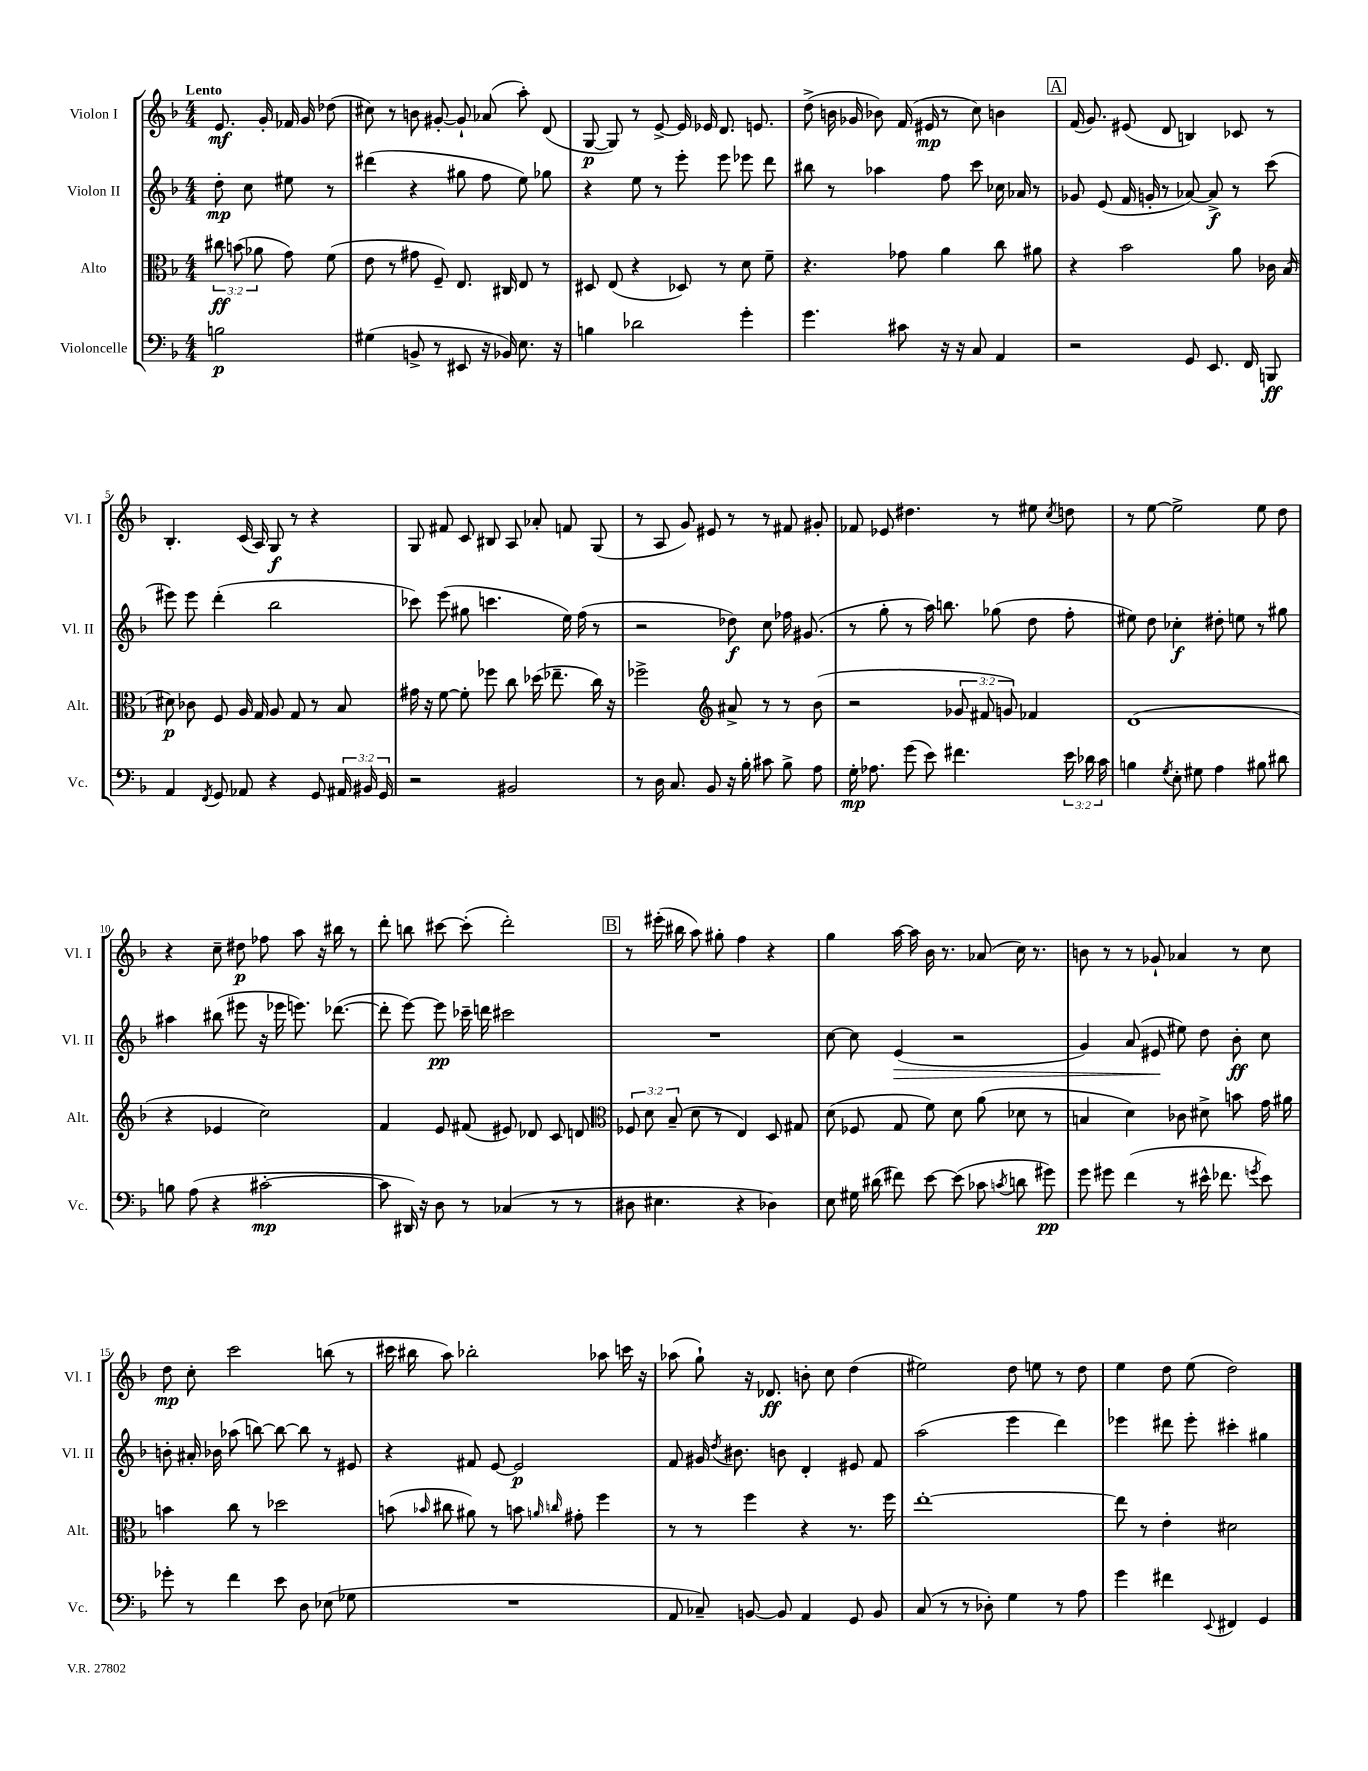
<<
\new StaffGroup <<
\new Staff = "s0" \with { instrumentName = "Violon I" shortInstrumentName = "Vl. I" } {
    \clef treble \key f \major \numericTimeSignature \time 4/4 \partial 2 \tempo "Lento"
    \autoBeamOff e'8.\mf g'16-. fes'16 g'16 des''8( |
    cis''8) r8 b'8 gis'8~-. gis'8-! aes'8( a''8-.) d'8( |
    g8~\p g8) r8 e'8~-> e'16 ees'16 d'8. e'8. |
    d''8->( b'16 ges'16 bes'8) f'16( eis'16\mp r8 c''8) b'4 |
    \mark \markup { \box "A" } f'16( g'8.) eis'8( d'8 b4) ces'8 r8 |
    bes4.-. c'16( a16) g8\f r8 r4 |
    g8 fis'8 c'8 bis8 a8 aes'8-. f'8 g8( |
    r8 a8 g'8) eis'8 r8 r8 fis'8 gis'8-. |
    fes'8 ees'8 dis''4. r8 eis''8 \acciaccatura { c''8 } d''8 |
    r8 e''8~ e''2-> e''8 d''8 |
    r4 c''8-- dis''8\p fes''8 a''8 r16 bis''16 r8 |
    d'''8-. b''8 cis'''8~ cis'''8-.( d'''2-.) |
    \mark \markup { \box "B" } r8 eis'''16-.( bis''16 a''8) gis''8-. f''4 r4 |
    g''4 a''16~ a''16 bes'16 r8. aes'8( c''16) r8. |
    b'8 r8 r8 ges'8-! aes'4 r8 c''8 |
    d''8\mp c''8-. c'''2 b''8( r8 |
    cis'''16 bis''16 a''8) bes''2-. aes''8 c'''16 r16 |
    aes''8( g''8-!) r16 des'8.\ff b'8-. c''8 d''4( |
    eis''2) d''8 e''8 r8 d''8 |
    e''4 d''8 e''8( d''2) \bar "|." |
}
\new Staff = "s1" \with { instrumentName = "Violon II" shortInstrumentName = "Vl. II" } {
    \clef treble \key f \major \numericTimeSignature \time 4/4 \partial 2
    \autoBeamOff d''8-.\mp c''8 eis''8 r8 |
    dis'''4( r4 gis''8 f''8 e''8) ges''8 |
    r4 e''8 r8 e'''8-. e'''8 ees'''8 d'''8 |
    bis''8 r8 aes''4 f''8 c'''8 ces''16 aes'16 r8 |
    \mark \markup { \box "A" } ges'8 e'8( f'16 g'16-. r8 aes'8~) aes'8->\f r8 c'''8( |
    eis'''8) eis'''8 d'''4-.( bes''2 |
    ces'''8) e'''8( gis''8 c'''4. e''16) f''16( r8 |
    r2 des''8\f) c''8 fes''16 gis'8.( |
    r8 g''8-. r8 a''16) b''8. ges''8( d''8 f''8-. |
    eis''8) d''8 ces''4-.\f dis''8-. e''8 r8 gis''8 |
    ais''4 bis''8( eis'''8 r16 ees'''16 e'''8.) des'''8.~( |
    des'''8-. e'''8~) e'''8\pp ces'''16-- d'''16 cis'''2 |
    \mark \markup { \box "B" } R1 |
    c''8~ c''8 e'4\>( r2 |
    g'4) a'8( eis'8\! eis''8) d''8 bes'8-.\ff c''8 |
    b'8-. ais'16-. bes'16 aes''8( b''8~) b''8~ b''8 r8 eis'8 |
    r4 fis'8 e'8~ e'2\p |
    f'8 gis'16 \acciaccatura { d''8 } bis'8. b'8 d'4-. eis'8 f'8 |
    a''2( e'''4 d'''4) |
    ees'''4 dis'''8 ees'''8-. cis'''4-. gis''4 \bar "|." |
}
\new Staff = "s2" \with { instrumentName = "Alto" shortInstrumentName = "Alt." } {
    \clef alto \key f \major \numericTimeSignature \time 4/4 \override Staff.TupletNumber.text = #tuplet-number::calc-fraction-text \partial 2
    \autoBeamOff \tuplet 3/2 { cis''8\ff b'8( aes'8 } g'8) f'8( |
    e'8 r8 gis'8 f8--) e8. cis16 e8 r8 |
    dis8 e8( r4 des8) r8 d'8 f'8-- |
    r4. ges'8 a'4 c''8 ais'8 |
    \mark \markup { \box "A" } r4 bes'2 a'8 ces'16 bes16( |
    dis'8\p) ces'8 f8 a16 g16 a8 g8 r8 bes8 |
    gis'16 r16 f'8~ f'8-. fes''8 c''8 des''16( ees''8.-- c''16) r16 |
    fes''2-> \clef treble ais'8-> r8 r8 bes'8( |
    r2 \tuplet 3/2 { ges'8 fis'8 g'8) } fes'4 |
    d'1( |
    r4 ees'4 c''2) |
    f'4 e'8 fis'8( eis'8) des'8 c'8 d'8 |
    \mark \markup { \box "B" } \clef alto \tuplet 3/2 { fes8 d'8 bes8--( } d'8 r8 e4) d8 gis8 |
    d'8( fes8 g8 f'8) d'8 a'8( des'8 r8 |
    b4 d'4) ces'8 dis'8-> b'8 g'16 ais'16 |
    b'4 c''8 r8 des''2 |
    b'8( \grace { bes'16 } cis''8 ais'8) r8 b'8 \grace { a'16 c''16 } gis'8-. f''4 |
    r8 r8 f''4 r4 r8. f''16 |
    e''1~-. |
    e''8 r8 e'4-. dis'2 \bar "|." |
}
\new Staff = "s3" \with { instrumentName = "Violoncelle" shortInstrumentName = "Vc." } {
    \clef bass \key f \major \numericTimeSignature \time 4/4 \override Staff.TupletNumber.text = #tuplet-number::calc-fraction-text \partial 2
    \autoBeamOff b2\p |
    gis4( b,8-> r8 eis,8 r16 bes,16) e8. r16 |
    b4 des'2 g'4-. |
    g'4. cis'8 r16 r16 c8 a,4 |
    \mark \markup { \box "A" } r2 g,8 e,8. f,16 b,,8\ff |
    a,4 \acciaccatura { f,8 } g,8 aes,8 r4 g,8 \tuplet 3/2 { ais,16 bis,16 g,16 } |
    r2 bis,2 |
    r8 d16 c8. bes,8 r16 bes16-. cis'8 bes8-> a8 |
    g16-.\mp aes8. g'8( e'8) fis'4. \tuplet 3/2 { e'16 des'16 c'16 } |
    b4 \acciaccatura { g8 } e8-. gis8 a4 bis8 dis'8 |
    b8 a8( r4 cis'2~-.\mp |
    cis'8 dis,16) r16 d8 r8 ces4( r8 r8 |
    \mark \markup { \box "B" } dis8 eis4. r4 des4) |
    e8 gis16 dis'16( fis'8) e'8~ e'8( ces'8 \acciaccatura { c'8 } d'8 gis'8\pp) |
    g'8 gis'8 f'4( r8 eis'16-^ fes'8. \acciaccatura { g'8 } eis'8) |
    ges'8-. r8 f'4 e'8 d8 ees8( ges8 |
    R1 |
    a,8 ces8--) b,8~ b,8 a,4 g,8 b,8 |
    c8( r8 r8 des8-.) g4 r8 a8 |
    g'4 fis'4 \appoggiatura { e,8 } fis,4 g,4 \bar "|." |
}
>>
>>
